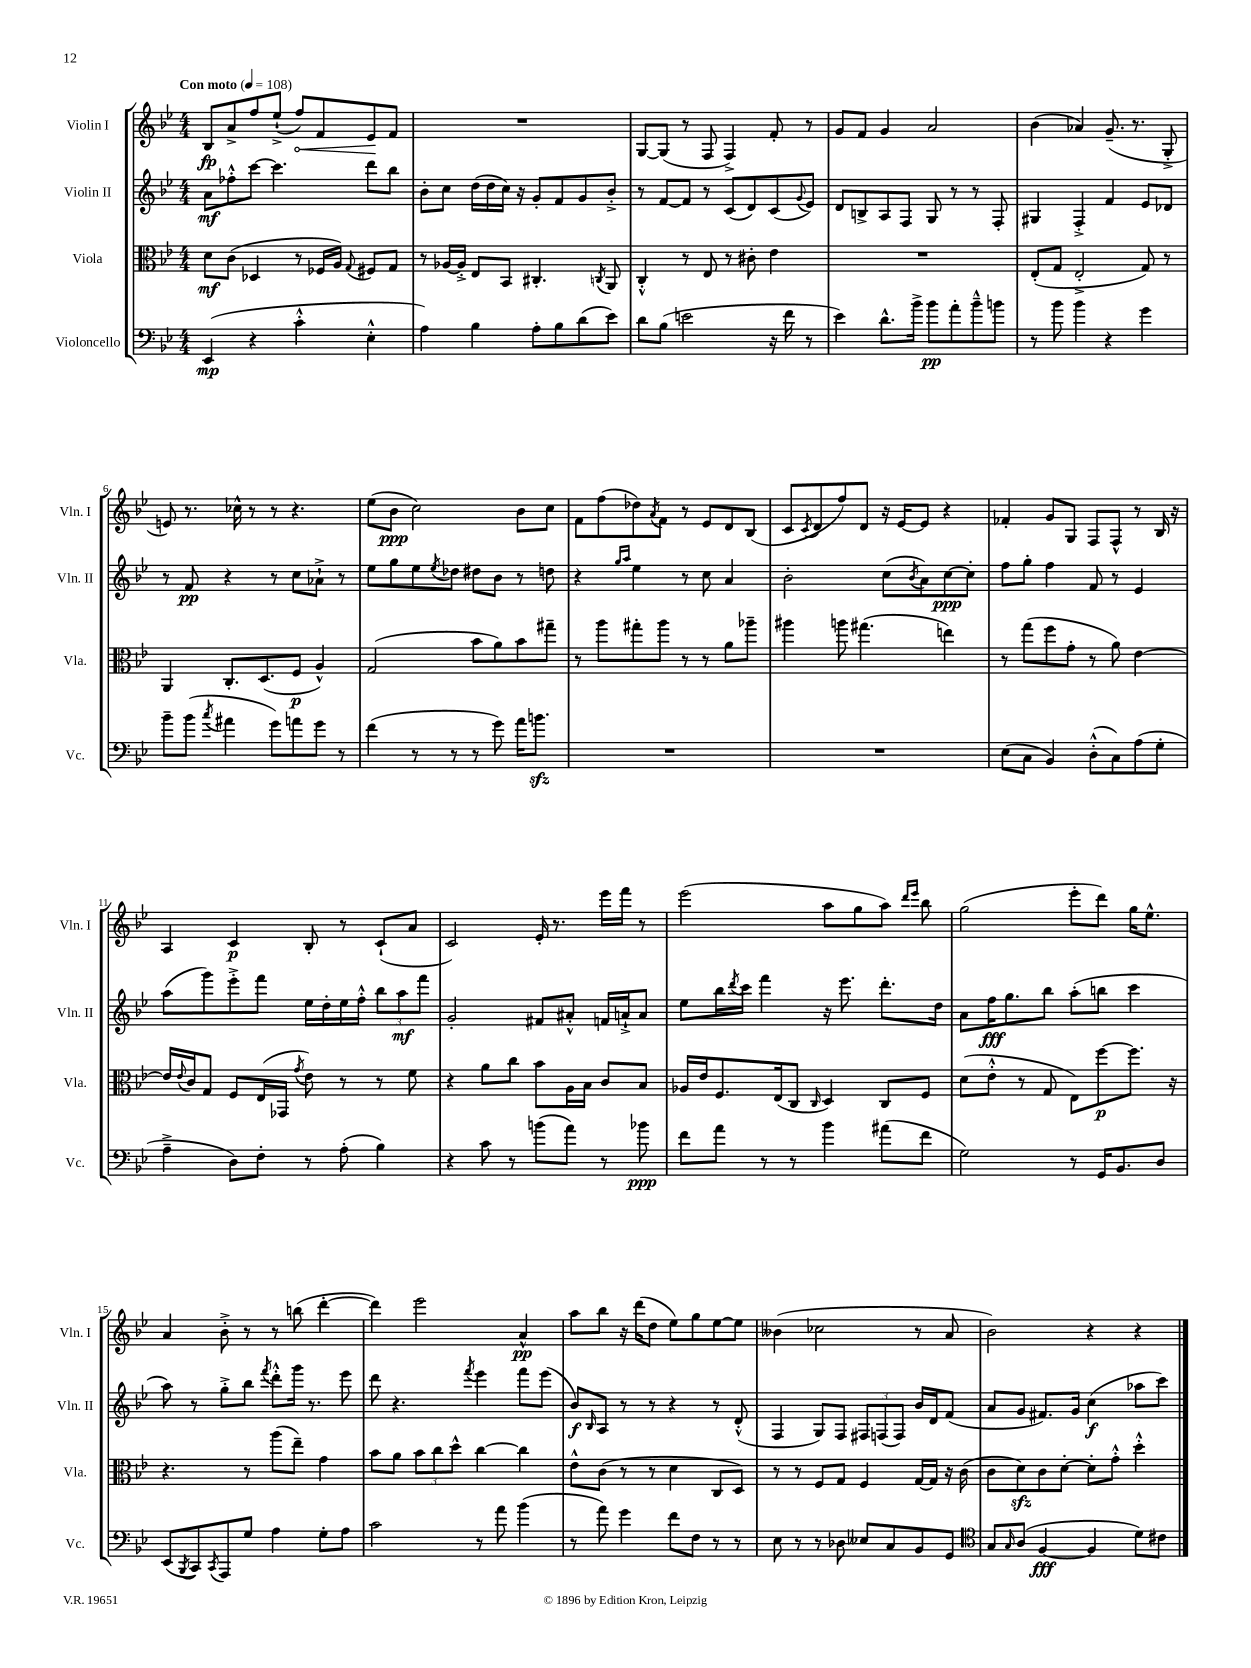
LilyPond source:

<<
\new StaffGroup <<
\new Staff = "s0" \with { instrumentName = "Violin I" shortInstrumentName = "Vln. I" } {
    \clef treble \key bes \major \numericTimeSignature \time 4/4 \tempo "Con moto" 4 = 108
    bes8\fp a'8-> f''8 ees''8-!->( \once \override Hairpin.circled-tip = ##t f''8\<) f'8 ees'8\! f'8 |
    R1 |
    g8~ g8( r8 f8 f4->) f'8-. r8 |
    g'8 f'8 g'4 a'2 |
    bes'4( aes'4) g'8.--( r8. g8-.-> |
    e'8) r8. ces''16-^ r8 r8 r4. |
    ees''8( bes'8\ppp c''2) bes'8 c''8 |
    f'8 f''8( des''8) \acciaccatura { a'8 } f'8 r8 ees'8 d'8 bes8( |
    c'8 \acciaccatura { c'8 } d'8 f''8) d'8 r16 ees'16~ ees'8 r4 |
    fes'4-. g'8 g8 f8 f8-^ r8 bes16 r16 |
    a4 c'4\p bes8-. r8 c'8-!( a'8 |
    c'2) ees'16-. r8. ees'''16 f'''16 r8 |
    ees'''2( a''8 g''8 a''8) \grace { d'''16 ees'''16 } bes''8 |
    g''2( ees'''8-. d'''8) g''16 ees''8.-^ |
    a'4 bes'8-.-> r8 r8 b''8( d'''4~-. |
    d'''4) ees'''2 a'4-^\pp |
    a''8 bes''8 r16 d'''16( d''8 ees''8) g''8 ees''8~ ees''8 |
    beses'4( ces''2 r8 a'8 |
    bes'2) r4 r4 \bar "|." |
}
\new Staff = "s1" \with { instrumentName = "Violin II" shortInstrumentName = "Vln. II" } {
    \clef treble \key bes \major \numericTimeSignature \time 4/4
    a'8\mf fes''8-.-^ c'''8~ c'''4. d'''8 bes''8 |
    bes'8-. c''8 d''16( d''16 c''16) r16 g'8-. f'8 g'8 bes'8-.-> |
    r8 f'8~ f'8 r8 c'8( d'8) c'8( \appoggiatura { g'8 } ees'8) |
    d'8 b8-> a8 f8 g8 r8 r8 f8-. |
    gis4 f4-.-> f'4 ees'8 des'8 |
    r8 f'8\pp r4 r8 c''8 aes'8-!-> r8 |
    ees''8 g''8 ees''8 \acciaccatura { ees''8 } des''8 dis''8 bes'8 r8 d''8 |
    r4 \grace { g''16 a''16 } ees''4 r8 c''8 a'4 |
    bes'2-. c''8( \acciaccatura { bes'8 } a'8) c''8~\ppp c''8-. |
    f''8 g''8-. f''4 f'8 r8 ees'4 |
    a''8( g'''8) ees'''8-.-> f'''8 ees''16 d''16-. ees''16 f''16-.-^ \tuplet 3/2 { bes''8 a''8\mf f'''8 } |
    g'2-. fis'8 ais'8-.-^ f'16 a'16-!-> a'8 |
    ees''8 bes''16 \acciaccatura { d'''8 } c'''16 f'''4 r16 ees'''8. d'''8.-. d''16 |
    a'8 f''16\fff g''8. bes''8 a''8-.( b''8 c'''4 |
    a''8) r8 g''8-.-> bes''8 \acciaccatura { f'''8 } d'''8-.-^ g'''16 r8. ees'''8 |
    d'''8 r4. \acciaccatura { f'''8 } ees'''4 f'''8 ees'''8( |
    bes'8\f) \grace { bes16 } a8 r8 r8 r4 r8 d'8-.-^( |
    f4 g8) f8 \tuplet 3/2 { fis8 f8( f8) } bes'16 d'16 f'8( |
    a'8 g'8 fis'8.) g'16 c''4\f( aes''8 c'''8) \bar "|." |
}
\new Staff = "s2" \with { instrumentName = "Viola" shortInstrumentName = "Vla." } {
    \clef alto \key bes \major \numericTimeSignature \time 4/4
    d'8\mf c'8( des4 r8 fes16 a16) \appoggiatura { g8 } fis8 g8 |
    r8 aes16~ aes16-.-> ees8 bes,8 cis4.-. \acciaccatura { c8 } a,8 |
    c4-.-^ r8 ees8 r8 cis'8-. ees'4 |
    R1 |
    ees8-.( g8 ees2-.-> g8) r8 |
    a,4 c8.-. d8.( f8\p a4-^) |
    g2( bes'8 a'8) bes'8 gis''8-- |
    r8 a''8 gis''8-. a''8 r8 r8 a'8 aes''8-- |
    ais''4 a''8 gis''4.( e''4) |
    r8 g''8( f''8 g'8-. r8 a'8) ees'4~ |
    ees'16 \appoggiatura { ees'8 } c'16 g8 f8 ees16( ges,16 \acciaccatura { g'8 } ees'8) r8 r8 f'8 |
    r4 a'8 c''8 bes'8 a16 bes16 c'8 bes8 |
    aes16 ees'16 f8. ees16( c8 \grace { c16 } d4) c8 f8 |
    d'8( ees'8-.-^ r8 g8 ees8) f''8~\p f''8. r16 |
    r4. r8 a''8( ees''8--) g'4 |
    bes'8 a'8 \tuplet 3/2 { bes'8 c''8 d''8-^ } c''4~ c''4 |
    ees'8-^ c'8( r8 r8 d'4 c8 d8) |
    r8 r8 f8 g8 f4 g16~ g16 r16 c'16( |
    c'8 d'8\sfz) c'8 d'8~-. d'8-. g'8-.-^ d''4-.-^ \bar "|." |
}
\new Staff = "s3" \with { instrumentName = "Violoncello" shortInstrumentName = "Vc." } {
    \clef bass \key bes \major \numericTimeSignature \time 4/4
    ees,4\mp( r4 c'4-.-^ ees4-.-^ |
    a4) bes4 a8-. bes8 d'8( ees'8) |
    d'8 bes8( e'2 r16 f'16 r8 |
    ees'4) d'8.-^ bes'16-> bes'8\pp a'8-. bes'8---^ b'8 |
    r8 bes'8 bes'4 r4 g'4 |
    bes'8-- bes'8( \acciaccatura { c''8 } ais'4 g'8) a'8 g'8 r8 |
    f'4( r8 r8 r8 g'8) a'16 b'8.\sfz |
    R1 |
    R1 |
    ees8( c8 bes,4) d8-.-^( c8) a8( g8-. |
    a4---> d8) f8-. r8 a8-.( bes4) |
    r4 c'8 r8 b'8( a'8) r8 bes'8\ppp |
    f'8 a'8 r8 r8 bes'4 ais'8( f'8 |
    g2) r8 g,16 bes,8. d8 |
    ees,8( \acciaccatura { bes,,8 } c,8) \acciaccatura { c,8 } a,,8 g8 a4 g8-. a8 |
    c'2 r8 a'8 bes'4( |
    r8 a'8) g'4 f'8 f8 r8 r8 |
    ees8 r8 r8 des8 eeses8 c8 bes,8 g,8 |
    \clef tenor g8 \grace { g16 } a8( f4~\fff f4 d'8) cis'8 \bar "|." |
}
>>
>>
